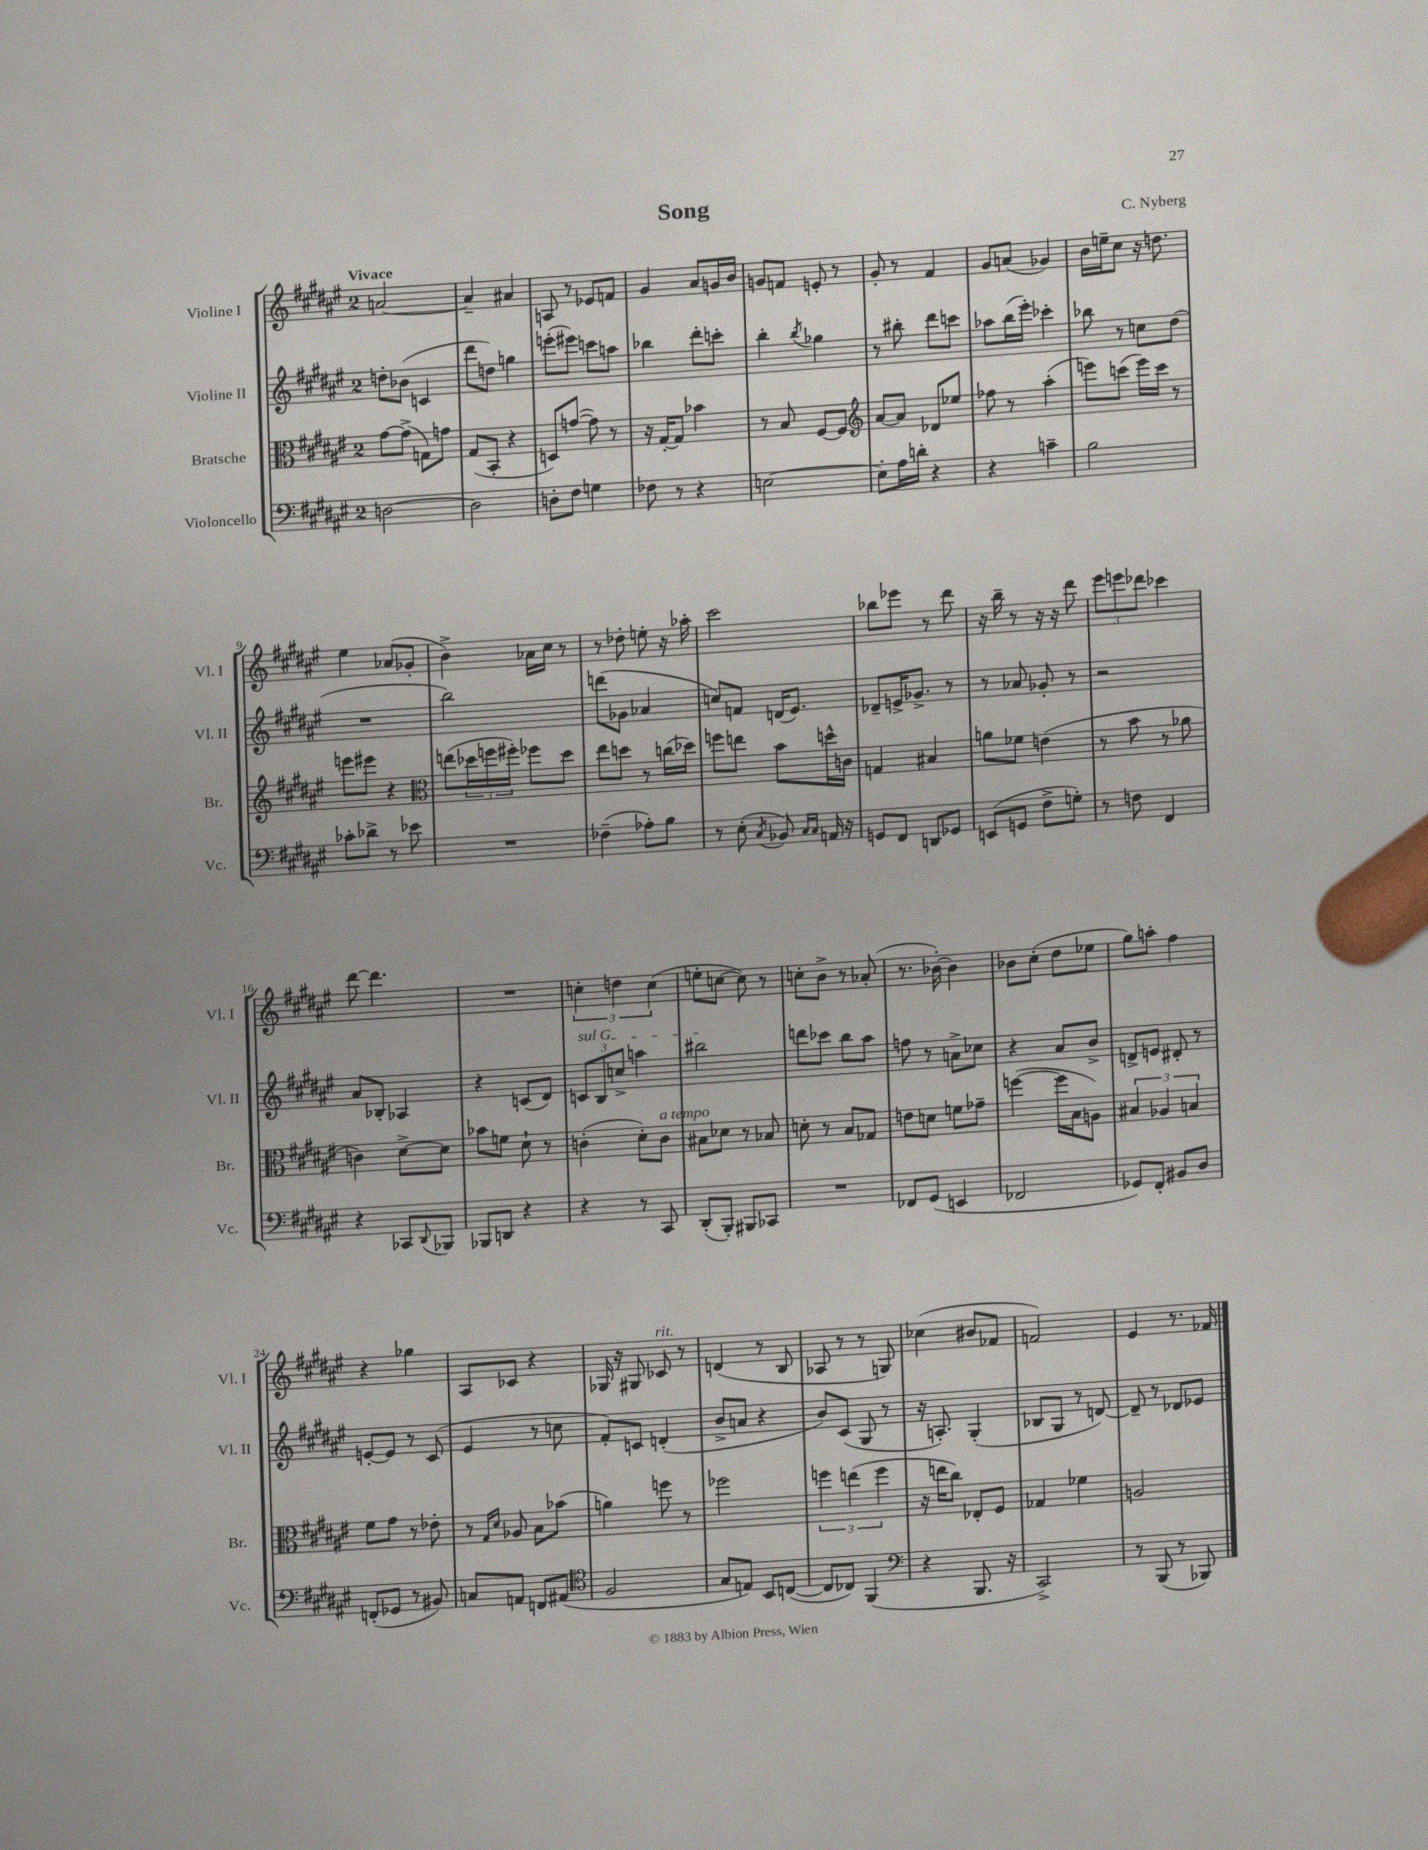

**kern	**kern	**kern	**kern
*part4	*part3	*part2	*part1
*staff4	*staff3	*staff2	*staff1
*I"Violoncello	*I"Bratsche	*I"Violine II	*I"Violine I
*I'Vc.	*I'Br.	*I'Vl. II	*I'Vl. I
*clefF4	*clefC3	*clefG2	*clefG2
*k[f#c#g#d#a#e#]	*k[f#c#g#d#a#e#]	*k[f#c#g#d#a#e#]	*k[f#c#g#d#a#e#]
*M2/4	*M2/4	*M2/4	*M2/4
=1	=1	=1	=1
!	!	!	!LO:TX:a:B:t=Vivace
[2Dn\	[8g#\L	8ddn'\L	[2an/
.	(8g#^\J]	(8b-X\J	.
.	8Gn\L)	4cn/	.
.	8gn\J	.	.
=2	=2	=2	=2
2D\]	(8G#/L	8ddd#\L	4a~/]
.	8BB'/J	8ddn\J)	.
.	4r	4ggn\	4a#X/
=3	=3	=3	=3
8Dn'\L	8Dn/L)	(8eeen'\L	8An/
8F#\J	([8gn/J	8eee#X\J)	8r
4Gn\	8g\])	8cccn\L	8e-X/L
.	8r	8aan\J	8fn/J
=4	=4	=4	=4
8F-X\	16r	4bb-X\	4g#/
.	[16G#'/KL	.	.
8r	8G#/J]	.	.
4r	4b-X\	8ddd#'\L	8a#/L
.	.	8cccn'\J	16gn/L
.	.	.	16b/JJ
=5	=5	=5	=5
[2En\	8r	4bb'\	8gn/L
.	8B/	.	8fn/J
.	.	8qbb/	.
.	[8F#/L	4gg-X\	8en'/
.	8F#/J]	.	8r
=6	=6	=6	=6
*	*clefG2	*	*
8E'\L]	[8a#/L	8r	8g#'/
16A#\L	8a#/J]	8bb#X'\	8r
16dn'\JJ	.	.	.
4r	8d-X/L	8ddd#\L	4f#/
.	8ee-X/J	8cccn\J	.
=7	=7	=7	=7
4r	8ff-X\	8aa-X\L	8g#/L
.	8r	(16bb\L	(8an/J
.	.	16eee#'\JJ)	.
4cn~\	(4aa#'\	4ccc-X'\	4g-X/)
=8	=8	=8	=8
2B\	8eeen\L)	8bb-X\	16b\LL
.	.	.	16een~\J
.	(8cccn\J	8r	8cc#\J
.	16eee\LL)	8ccn\L	16r
.	16ccc\JJ	.	8.ddn\
.	8r	(8dd#\J	.
!!LO:LB:g=z
=9	=9	=9	=9
8c-X'\L	8eeen\L	2r	4ee#\
8d-X^\J	8eee#X\J	.	.
8r	4r	.	(8a-X/L
8e-X\	.	.	8g-X'/J
=10	=10	=10	=10
*	*clefC3	*	*
2r	(8een\L	2bb\)	4b^\)
.	24dd-X\L	.	.
.	24ffn\	.	.
.	24ff#X'\JJ)	.	.
.	8ff-X\L	.	16a-X\LL
.	.	.	16cc#\JJ
.	8dd-\J	.	8r
=11	=11	=11	=11
(4F-X~\	8ee#\L	(8dddn\L	8r
.	8ddn\J	8g-X\J	8dd-X'\
8A-X'\L)	8r	4a-X/	8een'\
8B\J	(16ccn\LL	.	16r
.	16dd-X\JJ)	.	16aa-X'\
=12	=12	=12	=12
8r	8ffn\L	8ccn/L)	2ccc#\
(8E#'\	8een\J	8fn/J	.
8qC#/	.	.	.
8BB-X/)	8b\L	(16dn/KL	.
.	.	8.e#/J)	.
16qqC#/LL	.	.	.
16qqC#/JJ	.	.	.
16AAn/	16ddn^^\L	.	.
16r	16cn\JJ	.	.
=13	=13	=13	=13
8GGn/L	4Gn/	8d-X~/L	8bb-X\L
8FF#/J	.	16en^/K	8eee-X\J
.	.	8.g-X^/J	.
8DDn/L	4B#X/	.	8r
8GG-X/J	.	8r	8ddd#\
=14	=14	=14	=14
(8EEn/L	8an\L	8r	16r
.	.	.	16bb~\
8GGn/J	8f-X\J	8a-X/	8r
8F#^\L	(4en\	8g-X'/	16r
.	.	.	16r
8Gn'\J)	.	8r	8ddd#\
=15	=15	=15	=15
8r	8r	2r	12eee#\L
.	.	.	12eeen\
8Fn\	8b\	.	.
.	.	.	12ddd-X\J
4FF#/	8r	.	4ccc-X\
.	8a-X\	.	.
!!LO:LB:g=z
=16	=16	=16	=16
4r	4cn\)	8a#/L	[8ddd#\
.	.	8B-X'/J	4.ddd#\]
8CC-X/L	[8d#^\L	4A-X/	.
8qqDD#/	.	.	.
8BBB-X/J	8d#\J]	.	.
=17	=17	=17	=17
8BBB-X/L	8b-X\L	4r	2r
8DDn/J	8fn\J	.	.
4r	8d#`\	(8cn/L	.
.	8r	8d#/J)	.
=18	=18	=18	=18
!	!	!LO:TX:a:i:t=sul G	!
4r	(4cn'\	12cn/L	6ccn'\
.	.	12B/	.
.	.	12ccn^/J	6ddn\
8r	8d#'\L)	4aan\	.
.	.	.	(6cc\
!	!LO:TX:a:i:t=a tempo	!	!
8CC#/	8c\J	.	.
=19	=19	=19	=19
(8DD#'/L	8B#X\L	2bb#X\	8een'\L
8BBB'/J)	8d-X\J	.	[8ccn\J
8BBB#X/L	8r	.	8cc\])
8CC-X/J	8B-X/	.	8r
=20	=20	=20	=20
2r	8dn'\	8dddn\L	8ccn'\L
.	8r	8ccc-X\J	8b^\J
.	8B/L	8bb\L	8r
.	8G-X/J	8aa#\J	(8a-X'/
=21	=21	=21	=21
8FF-X/L	8en\L	8ffn\	8.r
(8GG#/J	8dn\J	8r	.
.	.	.	[16b-X'\)
4EEn/	8fn\L	8an^\L	4b-\]
.	8g-X~\J	8cc-X\J	.
=22	=22	=22	=22
2FF-X/	([4ffn\	4r	8b-X\L
.	.	.	(8cc#'\J
.	16ff\LL]	8a#/L	8dd#\L
.	16B\J	.	.
.	8An\J)	8b^/J	8ee-X\J
=23	=23	=23	=23
8GG-X/L)	6B#X/	8dn^/L	8gg#\L)
8FF#'/J	.	8en/J	8aan'\J
.	6A-X/	.	.
8BB#X/L	.	8d#X'/	4ff#\
.	6Bn/	.	.
8D#/J	.	8r	.
!!LO:LB:g=z
=24	=24	=24	=24
(8FFn'/L	8f#\L	[8en'/L	4r
8GG-X/J	8g#\J	8e/J]	.
8r	8r	8r	4gg-X\
8BB#X/)	8e-X'\	(8c#/	.
=25	=25	=25	=25
8Cn/L	8r	4e#/	8A#/L
.	16qqG#/LL	.	.
.	16qqd#/JJ	.	.
8AAn/J	8A-X/	.	8c-X/J
8FFn/L	8B\L	8r	4r
(8AA#X/J	(8b-X\J	8ccn\	.
=26	=26	=26	=26
*clefC4	*	*	*
2F#/	4an\)	8f#'/L)	16G-X/
.	.	.	16r
.	.	8cn/J	8G#X/
!	!	!	!LO:TX:a:i:t=rit.
.	8ffn\	(4dn'/	8c-X/
.	8r	.	8r
=27	=27	=27	=27
8G#/L	2ff-X\	8b^/L	(4dn/
8En/J)	.	8an/J	.
8BB/L	.	4r	8r
([8Cn/J	.	.	8B/
=28	=28	=28	=28
8C/L]	6ffn\	8b/L)	8A-X/
8C-X/J)	.	(8c#/J	8r
.	(6een\	.	.
(4FF#/	.	8G#/	8r
.	6ff\	.	.
.	.	8r	8Gn/)
=29	=29	=29	=29
*clefF4	*	*	*
4r	16r	16r	(4cc-X\
.	16een\KL	8.An'/)	.
.	8cc#\J)	.	.
8.BBB/	8E-X'/L	(4G#'/	8b#X/L
.	8F#/J	.	8f-X/J
16r	.	.	.
=30	=30	=30	=30
2CC#^/)	4G-X/	8B-X/L	2fn/)
.	.	8G#/J	.
.	4f-X\	8r	.
.	.	[8dn/)	.
=31	=31	=31	=31
8r	2An/	8d~/]	4e#/
(8BBB/	.	8r	.
8r	.	8d-X/L	8.r
8BBB-X/)	.	8e-X/J	.
.	.	.	16f-X/
==	==	==	==
*-	*-	*-	*-
